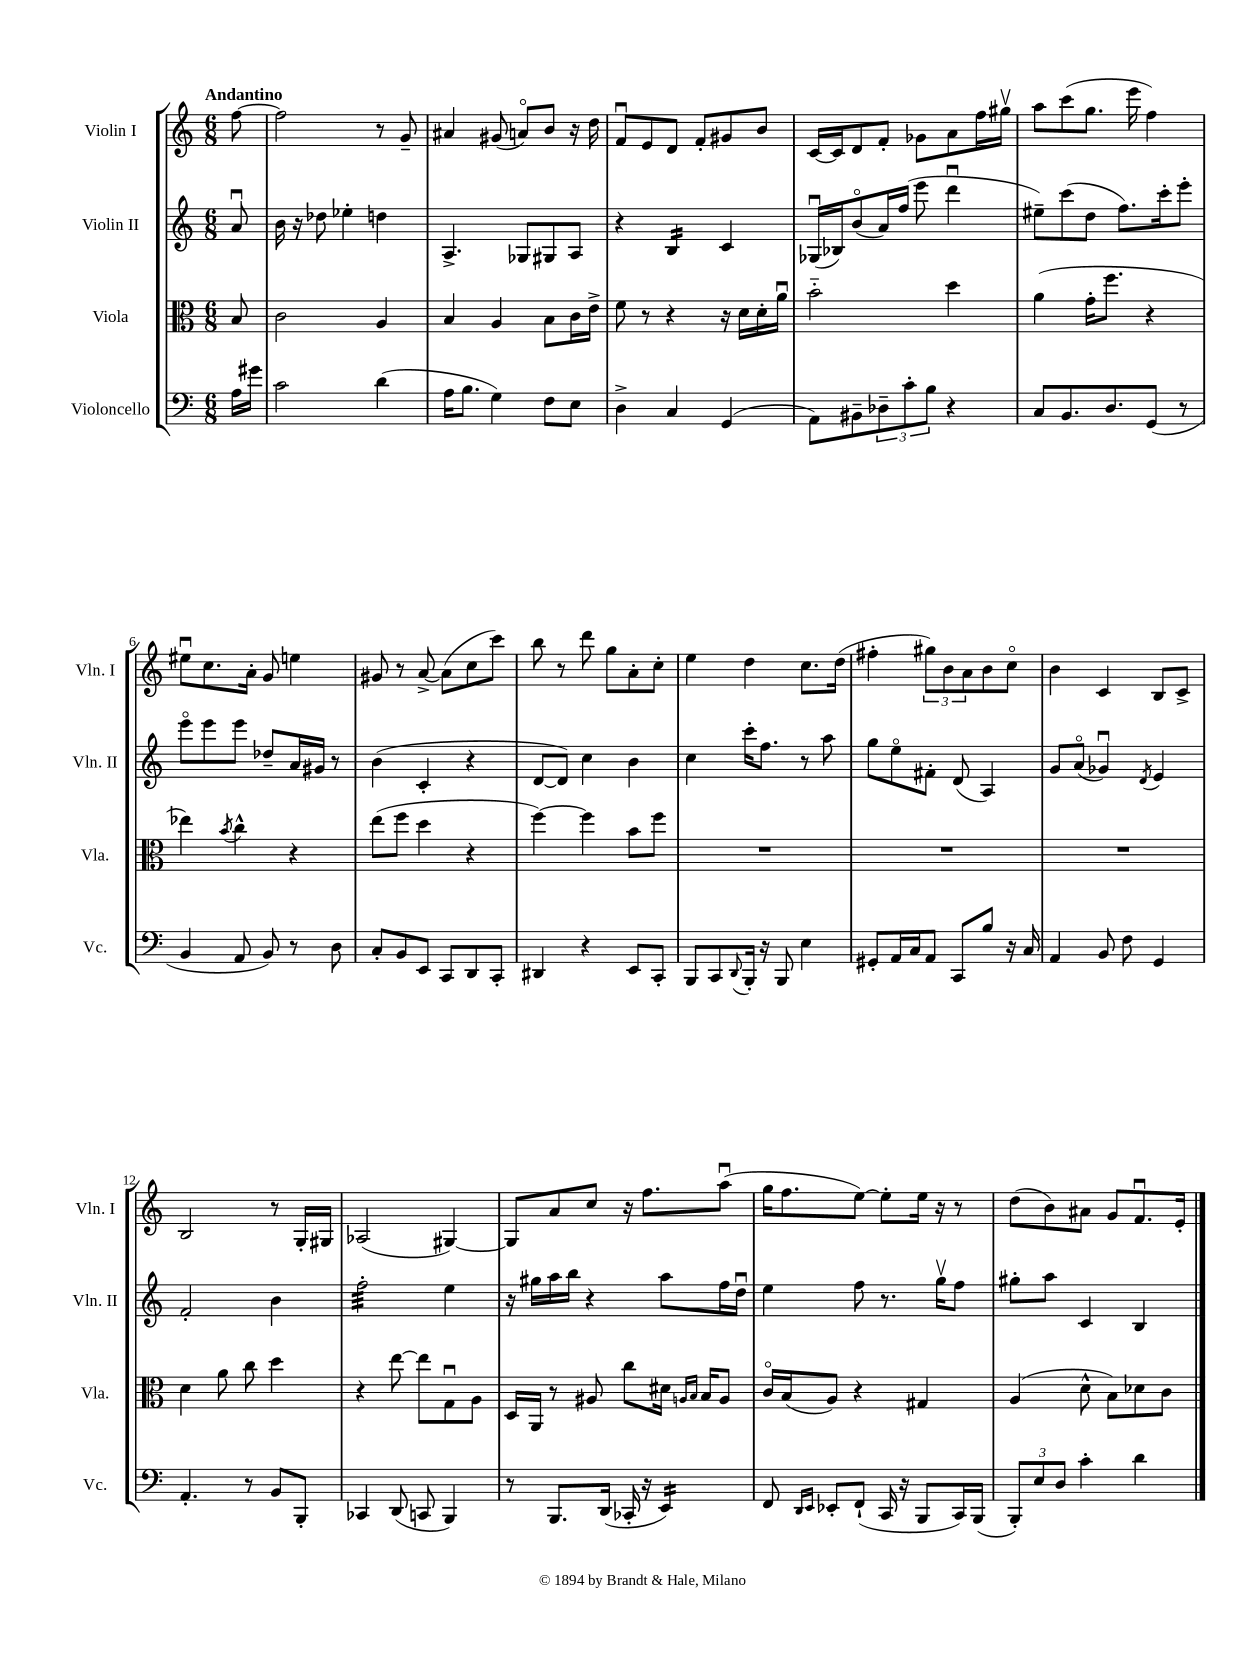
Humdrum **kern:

**kern	**kern	**kern	**kern
*staff4	*staff3	*staff2	*staff1
*clefF4	*clefC3	*clefG2	*clefG2
*k[]	*k[]	*k[]	*k[]
*M6/8	*M6/8	*M6/8	*M6/8
16A	8B	8au	[8ff
16g#	.	.	.
=	=	=	=
2c	2c	16b	2ff]
.	.	16r	.
.	.	8dd-	.
.	.	4ee-'	.
(4d	4A	4dd	8r
.	.	.	8g~
=	=	=	=
16A	4B	4.A^	4a#
8.B	.	.	.
4G)	4A	.	(8g#
.	.	8G-	8ao)
8F	8B	8G#	8b
8E	16c	8A	16r
.	16e^	.	16dd
=	=	=	=
4D^	8f	4r	8fu
.	8r	.	8e
4C	4r	4B	8d
.	.	.	8f'
(4GG	16r	4c	8g#
.	16d	.	.
.	16d'	.	8b
.	16au	.	.
=	=	=	=
8AA)	2b'~	(16G-u	[16c
.	.	16B-)	16c]
8BB#~	.	(8bo	8d
12D-~	.	16a)	8f'
.	.	(16ff	.
12c'	.	.	.
.	.	8eee	8g-
12B	.	.	.
4r	4dd	4dddu	8a
.	.	.	16ff
.	.	.	16gg#v
=	=	=	=
8C	(4a	8ee#~)	8aa
8.BB	.	(8ccc	(8ccc
.	16g'	8dd	8.gg
8.D	8.ff	.	.
.	.	8.ff)	.
.	.	.	16eee
(8GG	4r	.	4ff)
.	.	16ccc'	.
8r	.	8eee'	.
=	=	=	=
4BB	4ee-)	8eeeo	8ee#u
.	.	8eee	8.cc
.	8qb	.	.
8AA	4cc^^	8eee	.
.	.	.	16a'
8BB)	.	8dd-~	8g
8r	4r	16a	4ee
.	.	16g#	.
8D	.	8r	.
=	=	=	=
8C'	(8ee	(4b	8g#
8BB	8ff	.	8r
8EE	4dd	4c'	[8a^
8CC	.	.	(8a]
8DD	4r	4r	8cc
8CC'	.	.	8ccc)
=	=	=	=
4DD#	[4ff)	[8d	8bb
.	.	8d])	8r
4r	4ff]	4cc	8ddd
.	.	.	8gg
8EE	8b	4b	8a'
8CC'	8ff	.	8cc'
=	=	=	=
8BBB	2.r	4cc	4ee
8CC	.	.	.
8qqDD	.	.	.
16BBB'	.	16ccc'	4dd
16r	.	8.ff	.
8BBB	.	.	.
4E	.	8r	8.cc
.	.	8aa	.
.	.	.	(16dd
=	=	=	=
8GG#'	2.r	8gg	4ff#'
16AA	.	8eeo	.
16C	.	.	.
8AA	.	8f#'	12gg#)
.	.	.	12b
8CC	.	(8d	.
.	.	.	12a
8B	.	4A)	8b
16r	.	.	8cco
16C	.	.	.
=	=	=	=
4AA	2.r	8g	4b
.	.	(8ao	.
8BB	.	4g-u)	4c
8F	.	.	.
.	.	8qd	.
4GG	.	4e	8B
.	.	.	8c^
=	=	=	=
4.AA'	4d	2f'	2B
.	8a	.	.
8r	8cc	.	.
8BB	4dd	4b	8r
8BBB'	.	.	16G'
.	.	.	16G#
=	=	=	=
4CC-	4r	2ff'	(2A-
(8DD	[8ee	.	.
8CC	8ee]	.	.
4BBB)	8Gu	4ee	[4G#)
.	8A	.	.
=	=	=	=
8r	16D	16r	8G#]
.	16AA	16gg#	.
8.BBB	8r	16aa	8a
.	.	16bb	.
.	8A#	4r	8cc
(16DD	.	.	.
16CC-'	8cc	.	16r
16r	.	.	8.ff
4EE)	16d#	8aa	.
.	16qqA	.	.
.	16qqB	.	.
.	16B	.	.
.	8A	16ff	(8aau
.	.	16ddu	.
=	=	=	=
8FF	16co	4ee	16gg
.	(16B	.	8.ff
16qqDD	.	.	.
16qqEE	.	.	.
8EE-'	8A)	.	.
(8FF`	4r	8ff	[8ee)
16CC	.	8.r	8ee']
16r	.	.	.
8BBB	4G#	.	16ee
.	.	16ggv	16r
16CC)	.	8ff	8r
(16BBB	.	.	.
=	=	=	=
12BBB')	(4A	8gg#'	(8dd
12E	.	.	.
.	.	8aa	8b)
12D	.	.	.
4c'	8d^^	4c	8a#
.	8B)	.	8g
4d	8d-	4B	8.fu
.	8c	.	.
.	.	.	16e'
==	==	==	==
*-	*-	*-	*-
